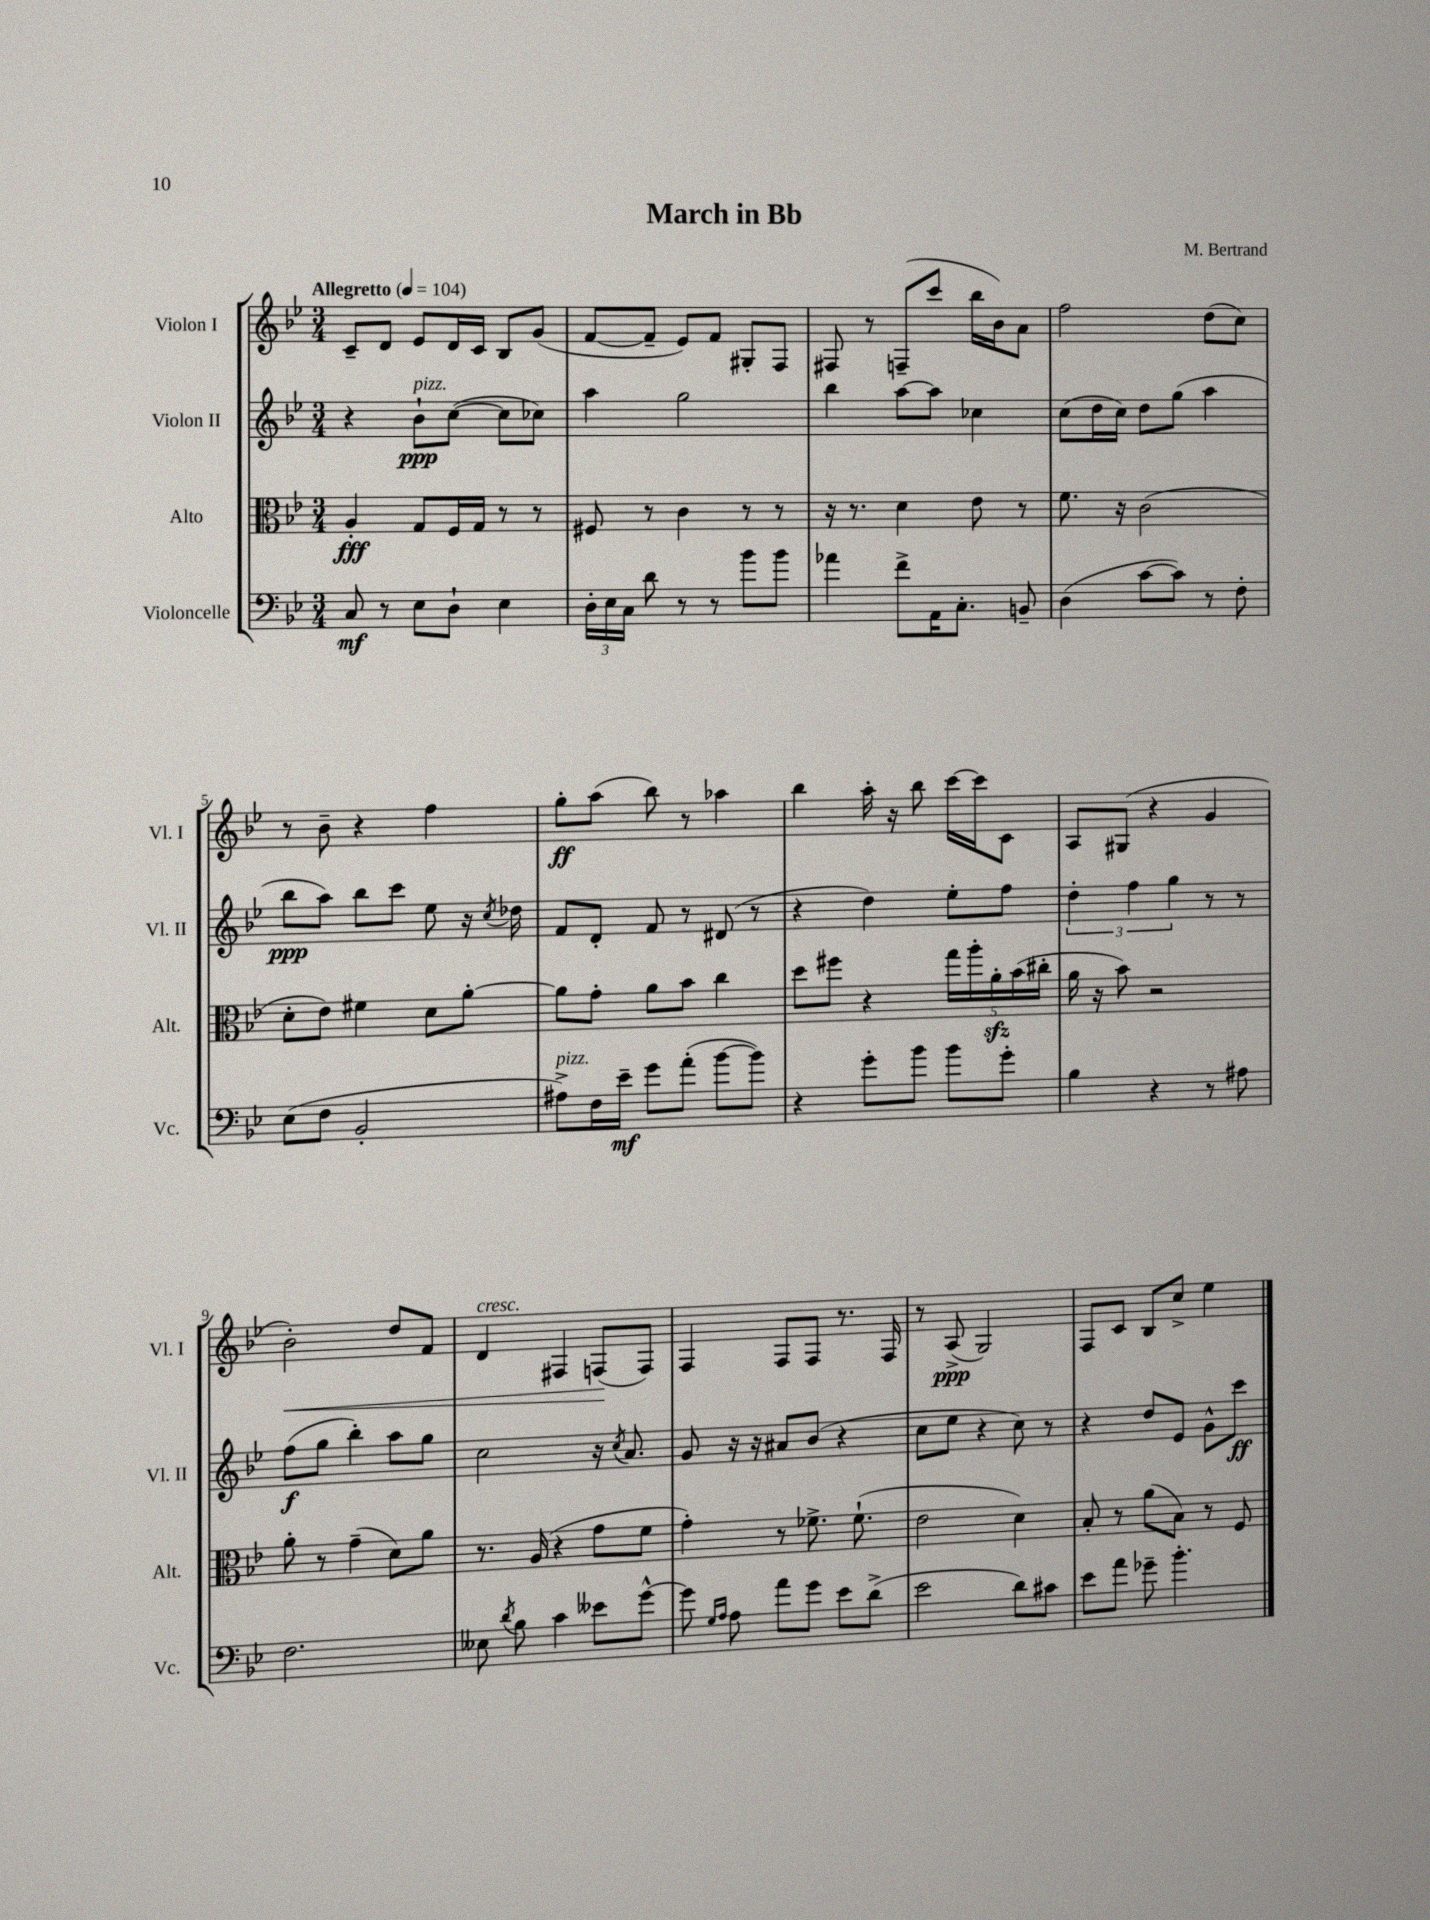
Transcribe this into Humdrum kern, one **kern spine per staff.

**kern	**kern	**kern	**kern
*staff4	*staff3	*staff2	*staff1
*clefF4	*clefC3	*clefG2	*clefG2
*k[b-e-]	*k[b-e-]	*k[b-e-]	*k[b-e-]
*M3/4	*M3/4	*M3/4	*M3/4
*MM104	*MM104	*MM104	*MM104
8C/	4A'/	4r	8c~/L
8r	.	.	8d/J
8E-\L	8G/L	8b-`\L	8e-/L
8D`\J	16F/L	([8cc\J	16d/L
.	16G/JJ	.	16c/JJ
4E-\	8r	8cc\]L	8B-/L
.	8r	8cc-\J)	(8g/J
=	=	=	=
24D'\LL	8F#/	4aa\	[8f/L
24E-\	.	.	.
24C\JJ	.	.	.
8d\	8r	.	8f~/]J
8r	4c\	2gg\	8e-/L)
8r	.	.	8f/J
8b-\L	8r	.	8G#'/L
8b-\J	8r	.	8F/J
=	=	=	=
4a-\	16r	4bb-\	8F#/
.	8.r	.	.
.	.	.	8r
8f^\L	4d\	[8aa\L	(8F~/L
16AA\K	.	8aa\]J	8ccc/J
8.C'\J	.	.	.
.	8e-\	4cc-\	16bb-\LL
.	.	.	16b-\J)
8BB~/	8r	.	8a\J
=	=	=	=
(4D\	8.f\	(8cc\L	2ff\
.	.	16dd\L	.
.	16r	16cc\JJ)	.
[8c\L	(2c\	8dd\L	.
8c\]J)	.	(8gg\J	.
8r	.	4aa\	(8dd\L
8F'\	.	.	8cc\J)
=	=	=	=
(8E-\L	8d'\L	8bb-\L	8r
8F\J	8e-\J)	8aa\J)	8b-~\
2BB-'/	4f#\	8bb-\L	4r
.	.	8ccc\J	.
.	8d\L	8ee-\	4ff\
.	[8a'\J	16r	.
.	.	8qcc/	.
.	.	16dd-\	.
=	=	=	=
8A#^\L)	8a\]L	8f/L	8gg'\L
16F\L	8g'\J	8d'/J	(8aa\J
16e-~\JJ	.	.	.
8g\L	8a\L	8f/	8bb-\)
(8a'\J	8b-\J	8r	8r
[8b-\L	4cc\	(8d#/	4aa-\
8b-\]J)	.	8r	.
=	=	=	=
4r	8dd\L	4r	4bb-\
.	8ff#\J	.	.
8g'\L	4r	4dd\)	16aa'\
.	.	.	16r
8b-\J	.	.	8bb-\
8b-\L	20gg\LL	8ee-'\L	[16ccc\LL
.	20aa'\	.	.
.	.	.	16ccc\]J
.	20a'\	.	.
8g'\J	.	8ff\J	8c\J
.	(20b-\	.	.
.	20cc#'\JJ	.	.
=	=	=	=
4B-\	16a\	6dd'\	8A/L
.	16r	.	.
.	8b-\)	.	(8G#/J
.	.	6ff\	.
4r	2r	.	4r
.	.	6gg\	.
8r	.	8r	4g/
8A#\	.	8r	.
=	=	=	=
2.F\	8a'\	(8ff\L	2b-'\)
.	8r	8gg\J	.
.	(4g~\	4bb-'\)	.
.	8d\L)	8aa\L	8dd/L
.	8a\J	8gg\J	8f/J
=	=	=	=
8E--\	8.r	2cc\	4d/
8qd/	.	.	.
8B-\	.	.	.
.	(16A/	.	.
4c\	4r	.	4F#/
8e--\L	8g\L	16r	(8F/L
.	.	8qcc/	.
.	.	8.a/	.
[8g^^\J	8f\J	.	8F/J)
=	=	=	=
8g\]	4g'\)	8g/	4F/
16qqG/LL	.	.	.
16qqA/JJ	.	.	.
8A\	.	16r	.
.	.	16r	.
8a\L	8r	8a#/L	8F/L
8g\J	8.f-^\	(8b-/J	8F/J
8e-\L	.	4r	8.r
.	(8.f-`\	.	.
(8d^\J	.	.	.
.	.	.	16F/
=	=	=	=
2e-\	2e-\	8cc\L	8r
.	.	8ee-\J	(8A^/
.	.	4r	2G/)
8d\L)	4d\)	8cc\)	.
8c#\J	.	8r	.
=	=	=	=
8e-\L	8B-'/	4r	8F/L
8a\J	8r	.	8c/J
8g-~\	(8a\L	8dd/L	8B-/L
4.b-'\	8B-\J)	8e-/J	8cc^/J
.	8r	8g^^\L	4ee-\
.	8F/	8ccc\J	.
==	==	==	==
*-	*-	*-	*-
